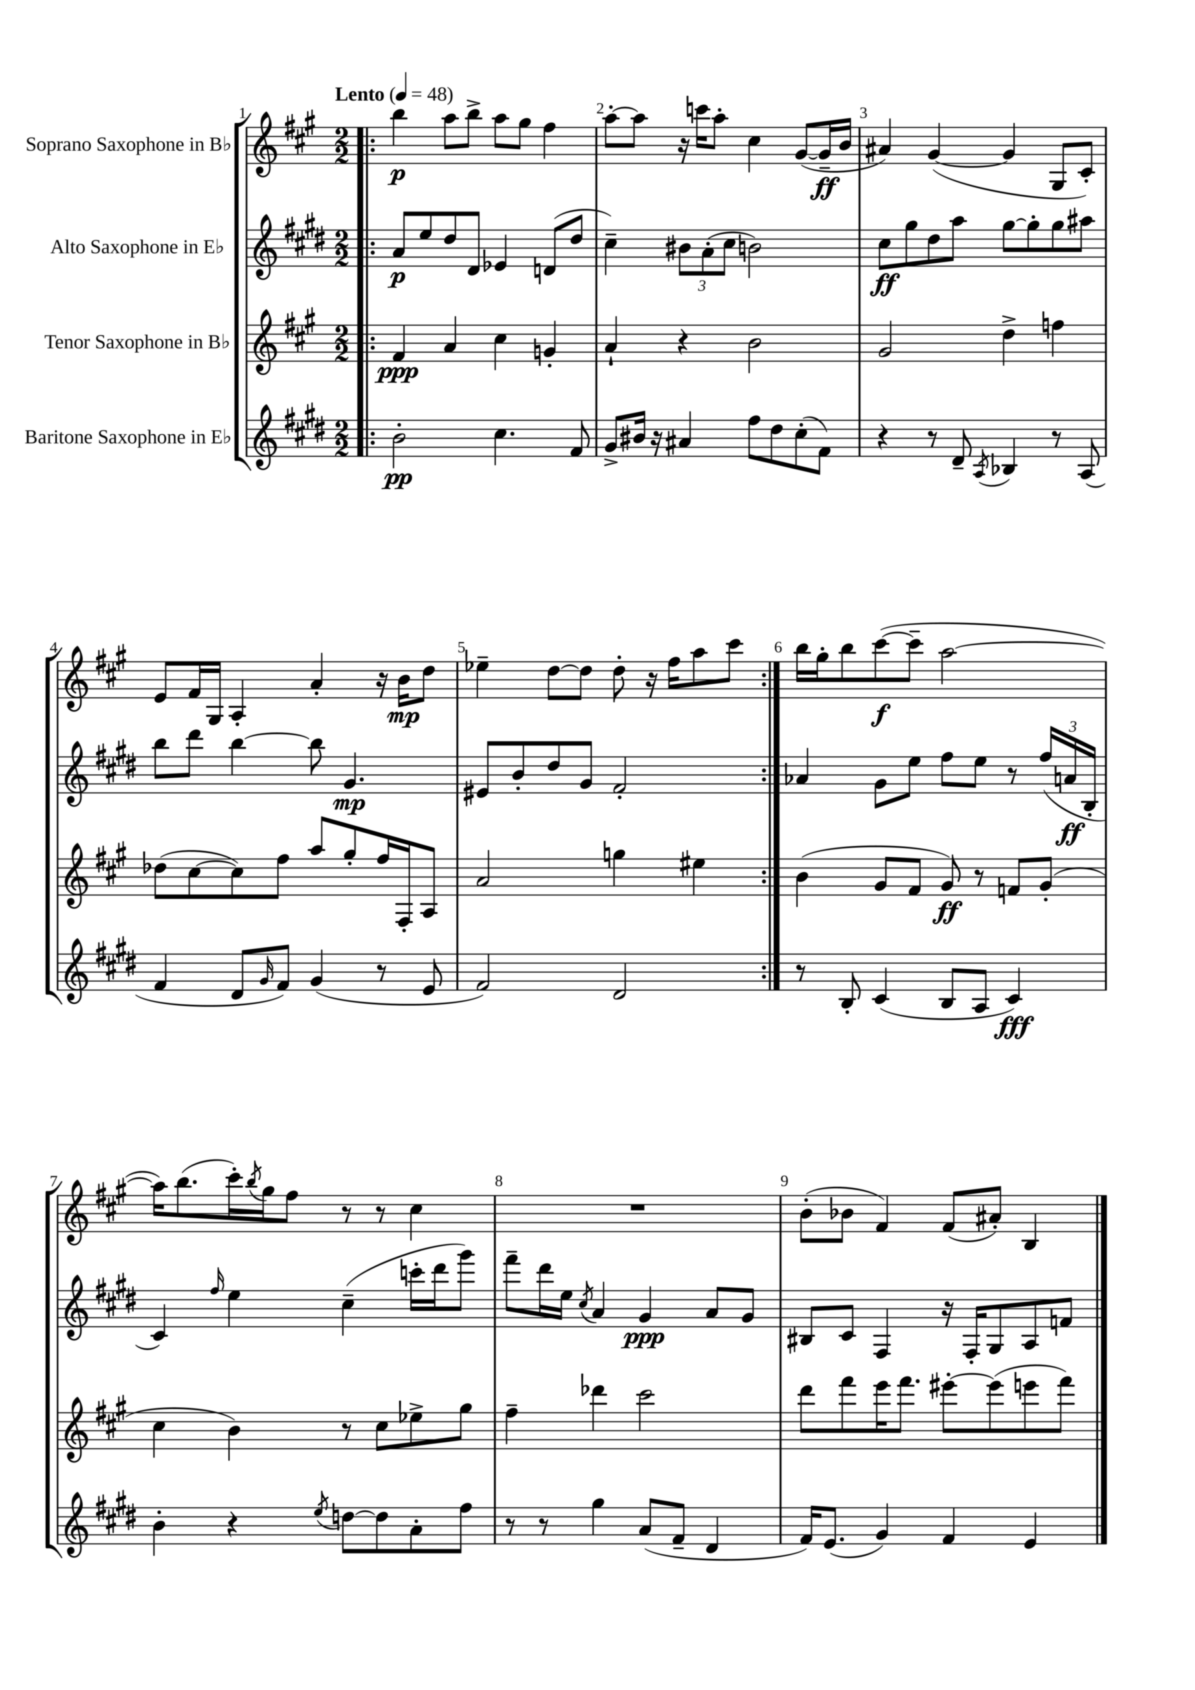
<<
\new StaffGroup <<
\new Staff = "s0" \with { instrumentName = "Soprano Saxophone in Bb" } {
    \clef treble \key a \major \numericTimeSignature \time 2/2 \tempo "Lento" 4 = 48
    \repeat volta 2 { \bar ".|:" b''4\p a''8 b''8-> a''8 gis''8 fis''4 |
    a''8~-. a''8 r16 c'''16 a''8-. cis''4 gis'8~( gis'16--\ff b'16 |
    ais'4) gis'4~( gis'4 gis8 cis'8-.) |
    e'8 fis'16 gis16 a4-. a'4-. r16 b'16\mp d''8 |
    ees''4-- d''8~ d''8 d''8-. r16 fis''16 a''8 cis'''8 | }
    b''16 gis''16-. b''8 cis'''8~\f( cis'''8-- a''2~ |
    a''16) b''8.( cis'''16-.) \acciaccatura { b''8 } gis''16 fis''8 r8 r8 cis''4 |
    R1 |
    b'8-.( bes'8 fis'4) fis'8( ais'8-.) b4 \bar "|." |
}
\new Staff = "s1" \with { instrumentName = "Alto Saxophone in Eb" } {
    \clef treble \key e \major \numericTimeSignature \time 2/2
    \repeat volta 2 { \bar ".|:" a'8\p e''8 dis''8 dis'8 ees'4 d'8( dis''8 |
    cis''4--) \tuplet 3/2 { bis'8 a'8-.( cis''8 } b'2) |
    cis''8\ff gis''8 dis''8 a''8 gis''8~ gis''8-. gis''8 ais''8 |
    b''8 dis'''8 b''4~ b''8 gis'4.\mp |
    eis'8 b'8-. dis''8 gis'8 fis'2-. | }
    aes'4 gis'8 e''8 fis''8 e''8 r8 \tuplet 3/2 { fis''16( a'16\ff b16-. } |
    cis'4) \grace { fis''16 } e''4 cis''4--( c'''16-. dis'''16 gis'''8) |
    fis'''8-- dis'''16 e''16 \acciaccatura { cis''8 } a'4 gis'4\ppp a'8 gis'8 |
    bis8 cis'8 fis4 r16 fis16-. gis8 a8 f'8 \bar "|." |
}
\new Staff = "s2" \with { instrumentName = "Tenor Saxophone in Bb" } {
    \clef treble \key a \major \numericTimeSignature \time 2/2
    \repeat volta 2 { \bar ".|:" fis'4\ppp a'4 cis''4 g'4-. |
    a'4-! r4 b'2 |
    gis'2 d''4-> f''4 |
    des''8( cis''8~ cis''8) fis''8 a''8 gis''8-. fis''16 fis16-. a8 |
    a'2 g''4 eis''4 | }
    b'4( gis'8 fis'8 gis'8\ff) r8 f'8 gis'8-.( |
    cis''4 b'4) r8 cis''8 ees''8-> gis''8 |
    fis''4-- des'''4 cis'''2 |
    d'''8 fis'''8 e'''16 fis'''8. eis'''8~-. eis'''8( e'''8 fis'''8) \bar "|." |
}
\new Staff = "s3" \with { instrumentName = "Baritone Saxophone in Eb" } {
    \clef treble \key e \major \numericTimeSignature \time 2/2
    \repeat volta 2 { \bar ".|:" b'2-.\pp cis''4. fis'8 |
    gis'8-> bis'16 r16 ais'4 fis''8 dis''8 cis''8-.( fis'8) |
    r4 r8 dis'8-- \acciaccatura { a8 } bes4 r8 a8( |
    fis'4 dis'8 \grace { gis'16 } fis'8) gis'4( r8 e'8 |
    fis'2) dis'2 | }
    r8 b8-. cis'4( b8 a8 cis'4\fff) |
    b'4-. r4 \acciaccatura { e''8 } d''8~ d''8 a'8-. fis''8 |
    r8 r8 gis''4 a'8( fis'8-- dis'4 |
    fis'16) e'8.( gis'4) fis'4 e'4 \bar "|." |
}
>>
>>
\layout { \context { \Score \override BarNumber.break-visibility = ##(#f #t #t) barNumberVisibility = #all-bar-numbers-visible } }
